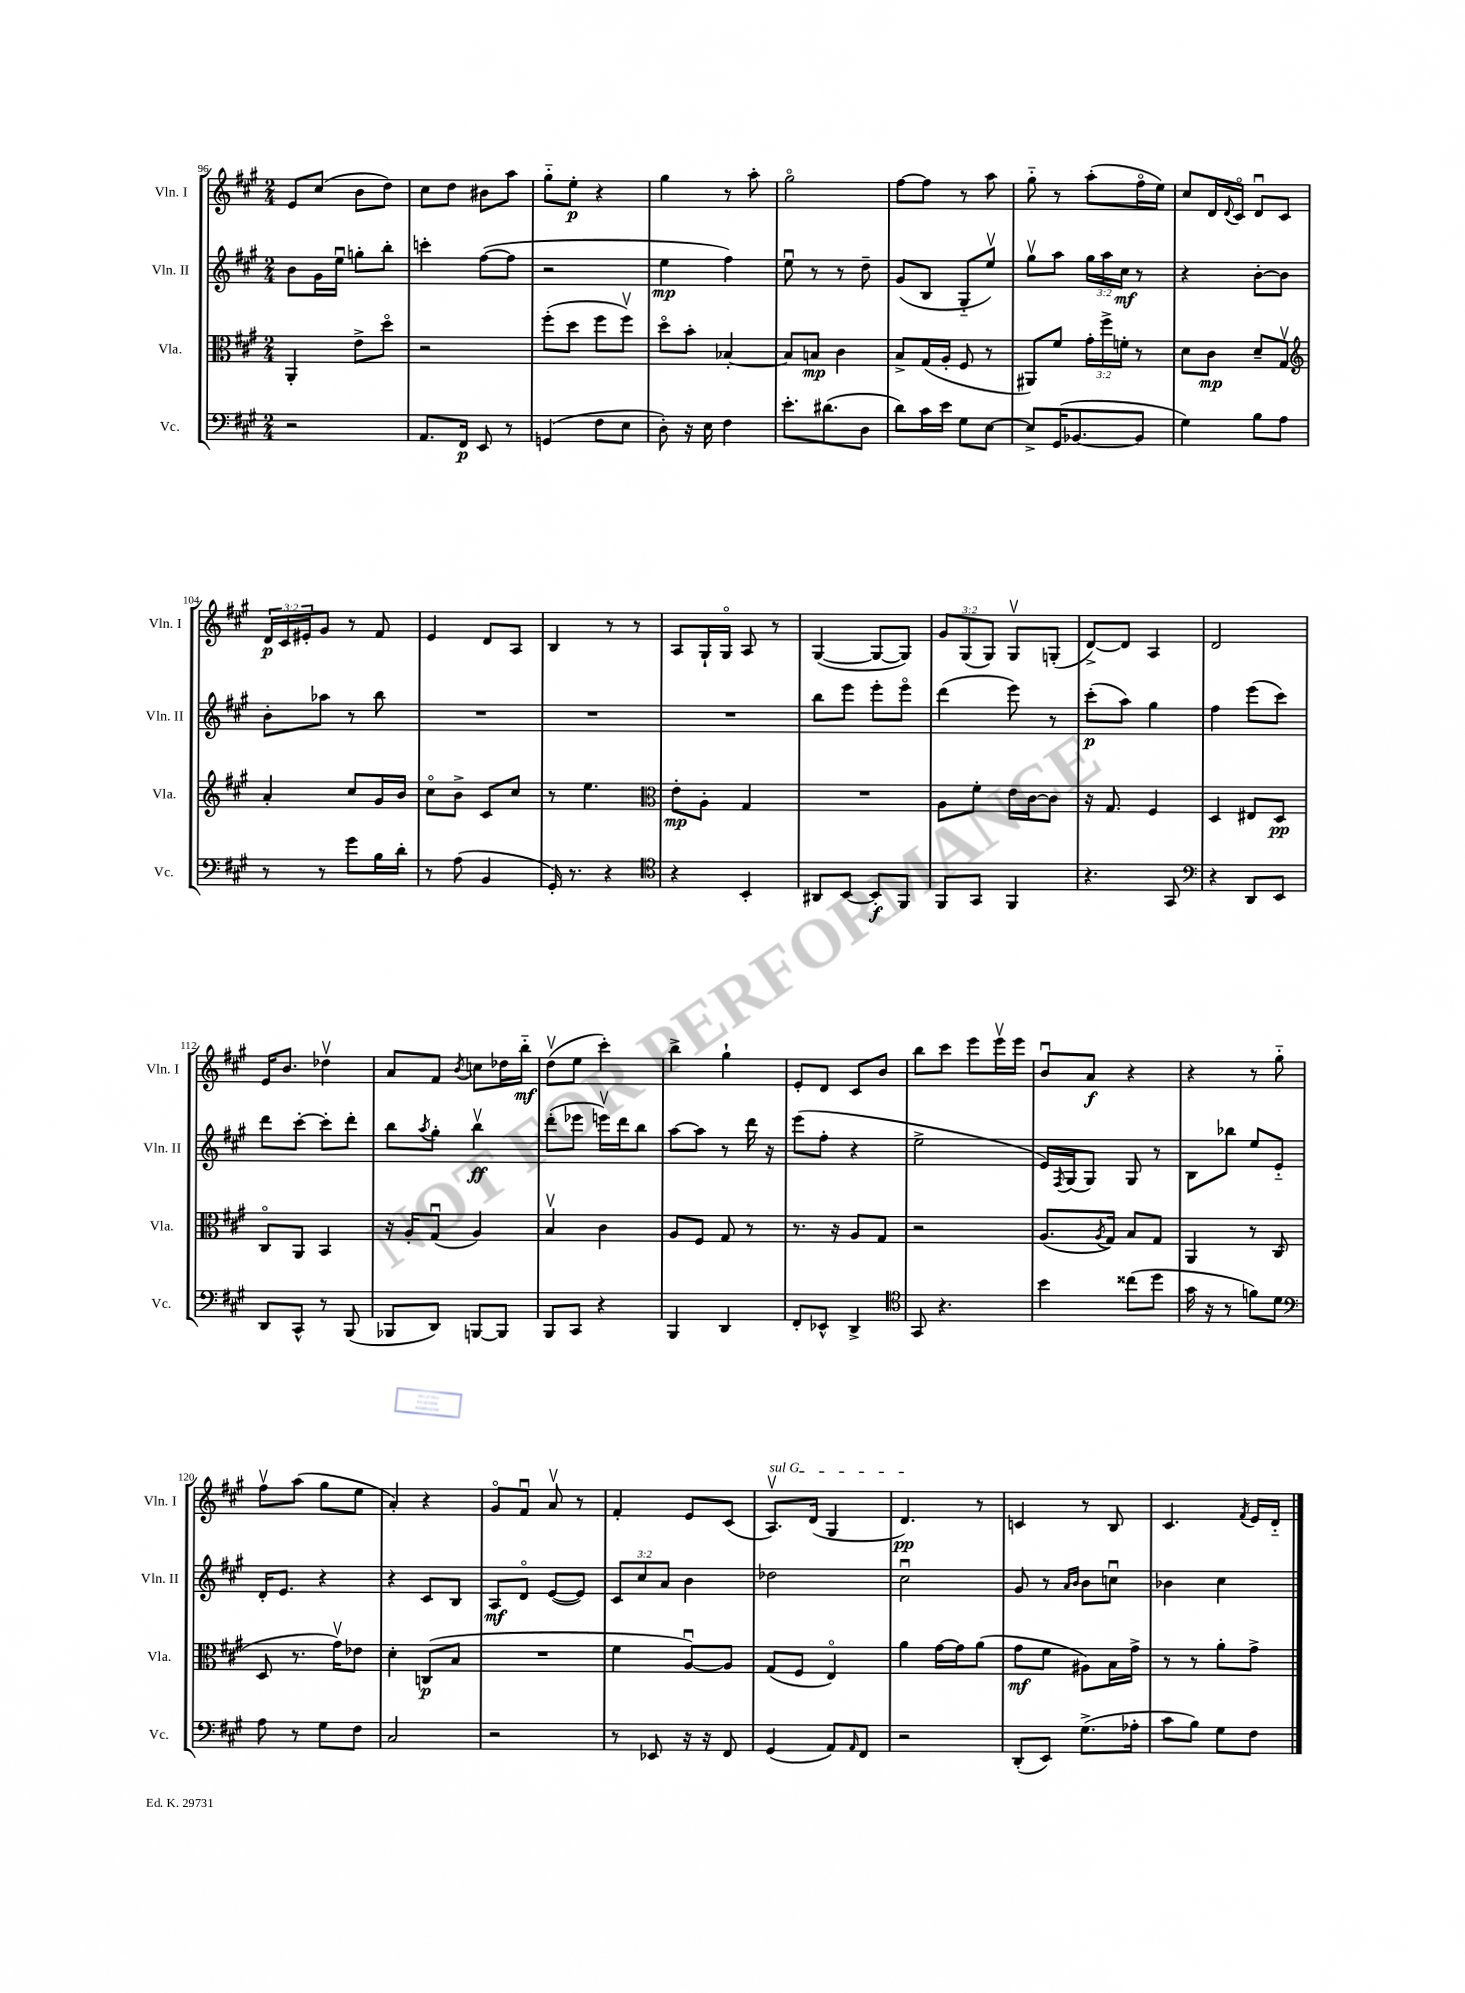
<<
\new StaffGroup <<
\new Staff = "s0" \with { instrumentName = "Vln. I" shortInstrumentName = "Vln. I" } {
    \clef treble \key a \major \numericTimeSignature \time 2/4 \override Staff.TupletNumber.text = #tuplet-number::calc-fraction-text
    e'8 cis''8( b'8 d''8) |
    cis''8 d''8 bis'8 a''8 |
    gis''8-_ e''8-.\p r4 |
    gis''4 r8 a''8-. |
    gis''2\flageolet |
    fis''8~ fis''8 r8 a''8 |
    gis''8-_ r8 a''8-.( fis''16\flageolet e''16) |
    cis''8 d'16 \appoggiatura { d'8 } cis'16\flageolet d'8\downbow cis'8 |
    \tuplet 3/2 { d'16\p cis'16 eis'16-. } gis'8 r8 fis'8 |
    e'4 d'8 a8 |
    b4 r8 r8 |
    a8 gis16-! gis16\flageolet a8 r8 |
    gis4~( gis8~ gis8) |
    \tuplet 3/2 { gis'8 gis8( gis8) } gis8\upbow g8-.( |
    d'8~->) d'8 a4 |
    d'2 |
    e'16 b'8. des''4\upbow |
    a'8 fis'8 \acciaccatura { b'8 } c''8 des''16 b''16-_\mf |
    d''8\upbow( e''8 cis'''4-.) |
    b''4-> gis''4-! |
    e'8-. d'8 cis'8 b'8 |
    b''8 cis'''8 e'''8 e'''16\upbow e'''16 |
    b'8\downbow a'8\f r4 |
    r4 r8 gis''8-_ |
    fis''8\upbow a''8( gis''8 e''8 |
    a'4-.) r4 |
    gis'8\flageolet fis'8\downbow a'8\upbow r8 |
    fis'4-. e'8 cis'8( |
    \once \override TextSpanner.bound-details.left.text = \markup { \italic "sul G" } a8.\upbow\startTextSpan) d'16( gis4 |
    d'4.\pp\stopTextSpan) r8 |
    c'4 r8 b8 |
    cis'4. \acciaccatura { fis'8 } e'16 d'16-_ \bar "|." |
}
\new Staff = "s1" \with { instrumentName = "Vln. II" shortInstrumentName = "Vln. II" } {
    \clef treble \key a \major \numericTimeSignature \time 2/4 \override Staff.TupletNumber.text = #tuplet-number::calc-fraction-text
    b'8 gis'16 e''16\downbow g''8-. b''8-. |
    c'''4-. fis''8~( fis''8 |
    r2 |
    e''4\mp fis''4) |
    e''8\downbow r8 r8 d''8-- |
    gis'8( b8 gis8-_ e''8\upbow) |
    gis''8\upbow a''8 \tuplet 3/2 { gis''16 a''16 cis''16\mf } r8 |
    r4 b'8~-. b'8 |
    b'8-. aes''8 r8 b''8 |
    R2 |
    R2 |
    R2 |
    b''8 e'''8 e'''8-. e'''8\flageolet |
    d'''4( e'''8) r8 |
    cis'''8-.\p( a''8) gis''4 |
    fis''4 e'''8( cis'''8) |
    d'''8 cis'''8~-. cis'''8-. d'''8-. |
    b''8 \acciaccatura { a''8 } gis''8-. b''4\upbow\ff |
    d'''8-.( ees'''8 e'''16\upbow) d'''16 b''8 |
    a''8~ a''8 r8 d'''16 r16 |
    e'''8( fis''8-. r4 |
    e''2-> |
    e'16) \acciaccatura { fis8 } gis16( gis8) gis8 r8 |
    b8 bes''8 e''8 e'8-_ |
    d'16-. e'8. r4 |
    r4 cis'8 b8 |
    a8\mf d'8\flageolet e'8~( e'8) |
    \tuplet 3/2 { cis'8 cis''8 a'8 } b'4 |
    des''2 |
    cis''2\downbow |
    gis'8 r8 \grace { a'16 b'16 } b'8 c''8\downbow |
    bes'4 cis''4 \bar "|." |
}
\new Staff = "s2" \with { instrumentName = "Vla." shortInstrumentName = "Vla." } {
    \clef alto \key a \major \numericTimeSignature \time 2/4 \override Staff.TupletNumber.text = #tuplet-number::calc-fraction-text
    a,4-. e'8-> d''8\flageolet |
    r2 |
    fis''8-.( d''8 fis''8 fis''8\upbow) |
    d''8\flageolet b'8-. bes4~-. |
    bes8 b8\mp cis'4 |
    b8-> gis16( a16-. fis8 r8 |
    ais,8) fis'8 \tuplet 3/2 { gis'16-. fis''16-> f'16-. } r8 |
    d'8 cis'8\mp d'8-- gis8\upbow |
    \clef treble a'4-. cis''8 gis'16 b'16 |
    cis''8\flageolet b'8-> cis'8 cis''8 |
    r8 e''4. |
    \clef alto e'8-.\mp a8-. gis4 |
    R2 |
    a8 fis'8-. e'16 cis'16~ cis'8 |
    r16 gis8. fis4 |
    d4 eis8 d8\pp |
    cis8\flageolet a,8 b,4 |
    r16 a16-. gis8\downbow( a4) |
    b4\upbow cis'4 |
    a8 fis8 gis8 r8 |
    r8. r16 a8 gis8 |
    r2 |
    a8.( \acciaccatura { a8 } gis16) b8 gis8 |
    a,4 r8 cis8( |
    d8 r8. gis'16\upbow) ees'8 |
    d'4-. c8\p( b8 |
    R2 |
    fis'4 a8~\downbow) a8 |
    gis8( fis8 e4\flageolet) |
    a'4 gis'16~ gis'16 a'8( |
    gis'8\mf fis'8 ais8) b16 gis'16-> |
    r8 r8 a'8-. gis'8-> \bar "|." |
}
\new Staff = "s3" \with { instrumentName = "Vc." shortInstrumentName = "Vc." } {
    \clef bass \key a \major \numericTimeSignature \time 2/4
    r2 |
    a,8. fis,16\p e,8 r8 |
    g,4( fis8 e8 |
    d8-.) r16 e16 fis4 |
    e'8.-. dis'8.( d8 |
    d'8) cis'16 e'16 gis8 e8~ |
    e8-> gis,16( bes,8.~ bes,8 |
    gis4) b8 a8 |
    r8 r8 gis'8 b16 d'16-. |
    r8 a8( b,4 |
    gis,16-.) r8. r4 |
    \clef tenor r4 b,4-. |
    ais,8 b,8~ b,8-.\f fis,8 |
    fis,8 gis,8 fis,4 |
    r4. gis,8 |
    \clef bass r4 d,8 e,8 |
    d,8 cis,8-^ r8 b,,8( |
    bes,,8 d,8) b,,8~ b,,8 |
    b,,8 cis,8 r4 |
    b,,4 d,4 |
    fis,8-. ees,8-^ d,4-> |
    \clef tenor gis,8 r4. |
    b'4 cisis''8( d''8 |
    gis'16 r16 r8 f'8) d'8 |
    \clef bass a8 r8 gis8 fis8 |
    cis2 |
    r2 |
    r8 ees,8 r16 r16 fis,8 |
    gis,4( a,8) \grace { a,16 } fis,8 |
    r2 |
    d,8-.( e,8) gis8.->( aes16-. |
    cis'8 b8) gis8 fis8 \bar "|." |
}
>>
>>
\layout { \context { \Score currentBarNumber = #96 } }
